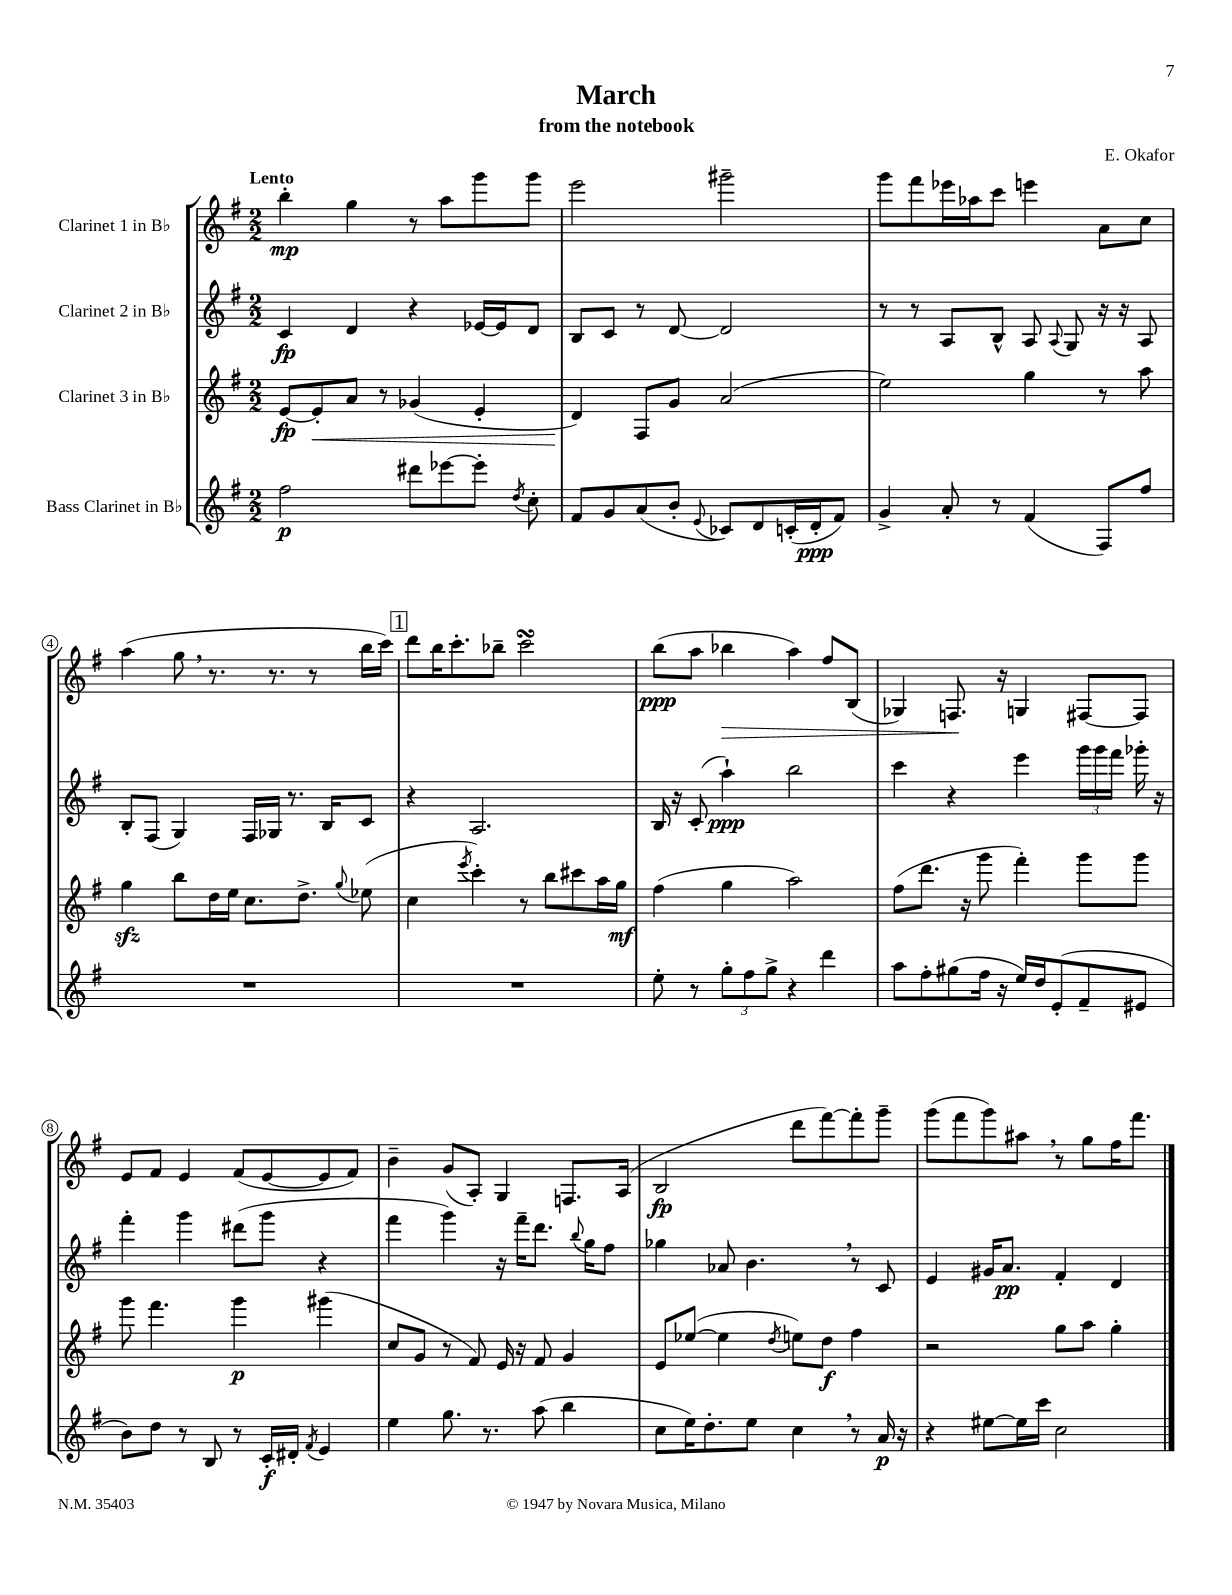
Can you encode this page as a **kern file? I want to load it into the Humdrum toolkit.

**kern	**kern	**kern	**kern
*staff4	*staff3	*staff2	*staff1
*clefG2	*clefG2	*clefG2	*clefG2
*k[f#]	*k[f#]	*k[f#]	*k[f#]
*M2/2	*M2/2	*M2/2	*M2/2
2ff#\	[8e/L	4c/	4bb'\
.	8e'/]	.	.
.	8a/J	4d/	4gg\
.	8r	.	.
8ddd#\L	(4g-/	4r	8r
[8eee-\	.	.	8aa\L
8eee-'\]J	4e'/	[16e-/LL	8ggg\
.	.	16e-/]J	.
8qdd/	.	.	.
8cc'\	.	8d/J	8ggg\J
=	=	=	=
8f#/L	4d/)	8B/L	2eee\
8g/	.	8c/J	.
(8a/	8F#/L	8r	.
8b'/J	8g/J	[8d/	.
8qqe/	.	.	.
8c-/L)	(2a/	2d/]	2ggg#~\
8d/	.	.	.
(16c'/L	.	.	.
16d'/J	.	.	.
8f#/J)	.	.	.
=	=	=	=
4g^/	2ee\)	8r	8ggg\L
.	.	8r	8fff#\
8a'/	.	8A/L	16eee-\L
.	.	.	16aa-\J
8r	.	8B^^/J	8ccc\J
(4f#/	4gg\	8A/	4eee\
.	.	8qqA/	.
.	.	8G/	.
8F#/L)	8r	16r	8a\L
.	.	16r	.
8ff#/J	8aa\	8A/	8cc\J
=	=	=	=
1r	4gg\	8B'/L	(4aa\
.	.	(8F#/J	.
.	8bb\L	4G/)	8gg\
.	16dd\L	.	8.r
.	16ee\JJ	.	.
.	8.cc\L	16F#/LL	.
.	.	16G-/JJ	8.r
.	.	8.r	.
.	8.dd^\J	.	.
.	.	.	8r
.	.	16B/LK	.
.	8qqgg/	.	.
.	(8ee-\	8c/J	16bb\LL
.	.	.	16ccc\JJ)
=	=	=	=
1r	4cc\	4r	8ddd\L
.	.	.	16bb\K
.	.	.	8.ccc'\
.	8qeee/	.	.
.	4ccc'\)	2.A/	.
.	.	.	8bb-~\J
.	8r	.	2ccc\
.	8bb\L	.	.
.	8ccc#\	.	.
.	16aa\L	.	.
.	16gg\JJ	.	.
=	=	=	=
8ee'\	(4ff#\	16B/	(8bb\L
.	.	16r	.
8r	.	(8c'/	8aa\J
12gg'\L	4gg\	4aa`\)	4bb-\
12ff#\	.	.	.
12gg^\J	.	.	.
4r	2aa\)	2bb\	4aa\)
4ddd\	.	.	8ff#/L
.	.	.	(8B/J
=	=	=	=
8aa\L	(8ff#\L	4ccc\	4G-/)
8ff#'\	8.ddd\J	.	.
(8gg#\	.	4r	8.F/
.	16r	.	.
16ff#\Jk	8ggg\	.	.
16r	.	.	16r
16ee/LL)	4fff#'\)	4eee\	4G/
16dd/J	.	.	.
(8e'/	.	.	.
8f#~/	8ggg\L	24ggg\LL	[8F#/L
.	.	24ggg\	.
.	.	24fff#\JJ	.
8e#/J	8ggg\J	16ggg-'\	8F#/]J
.	.	16r	.
=	=	=	=
8b\L)	8ggg\	4fff#'\	8e/L
8dd\J	4.fff#\	.	8f#/J
8r	.	4ggg\	4e/
8B/	.	.	.
8r	4ggg\	(8ddd#\L	(8f#/L
16c'/LL	.	8ggg\J	[8e/
16d#'/JJ	.	.	.
8qf#/	.	.	.
4e/	(4ggg#\	4r	8e/]
.	.	.	8f#/J)
=	=	=	=
4ee\	8cc/L	4fff#\	4b~\
.	8g/J	.	.
8.gg\	8r	4ggg\)	(8g/L
.	8f#/)	.	8A'/J)
8.r	.	.	.
.	16e/	16r	4G/
.	16r	16fff#~\LK	.
(8aa\	8f#/	8.ddd\J	.
4bb\	4g/	.	8.F/L
.	.	8qqbb/	.
.	.	16gg\LK	.
.	.	8ff#\J	.
.	.	.	(16A/Jk
=	=	=	=
8cc\L	8e/L	4gg-\	2B/
16ee\K)	([8ee-/J	.	.
8.dd'\	.	.	.
.	4ee-\]	8a-/	.
8ee\J	.	4.b\	.
.	8qdd/	.	.
4cc\	8ee\L)	.	8ddd\L
.	8dd\J	.	[8fff#\)
8r	4ff#\	8r	8fff#'\]
16a/	.	8c/	8ggg~\J
16r	.	.	.
=	=	=	=
4r	2r	4e/	(8ggg\L
.	.	.	8fff#\
[8ee#\L	.	16g#/LK	8ggg\)
.	.	8.a/J	.
16ee#\]L	.	.	8aa#\J
16ccc\JJ	.	.	.
2cc\	8gg\L	4f#'/	8r
.	8aa\J	.	8gg\L
.	4gg'\	4d/	16ff#\K
.	.	.	8.fff#\J
==	==	==	==
*-	*-	*-	*-
